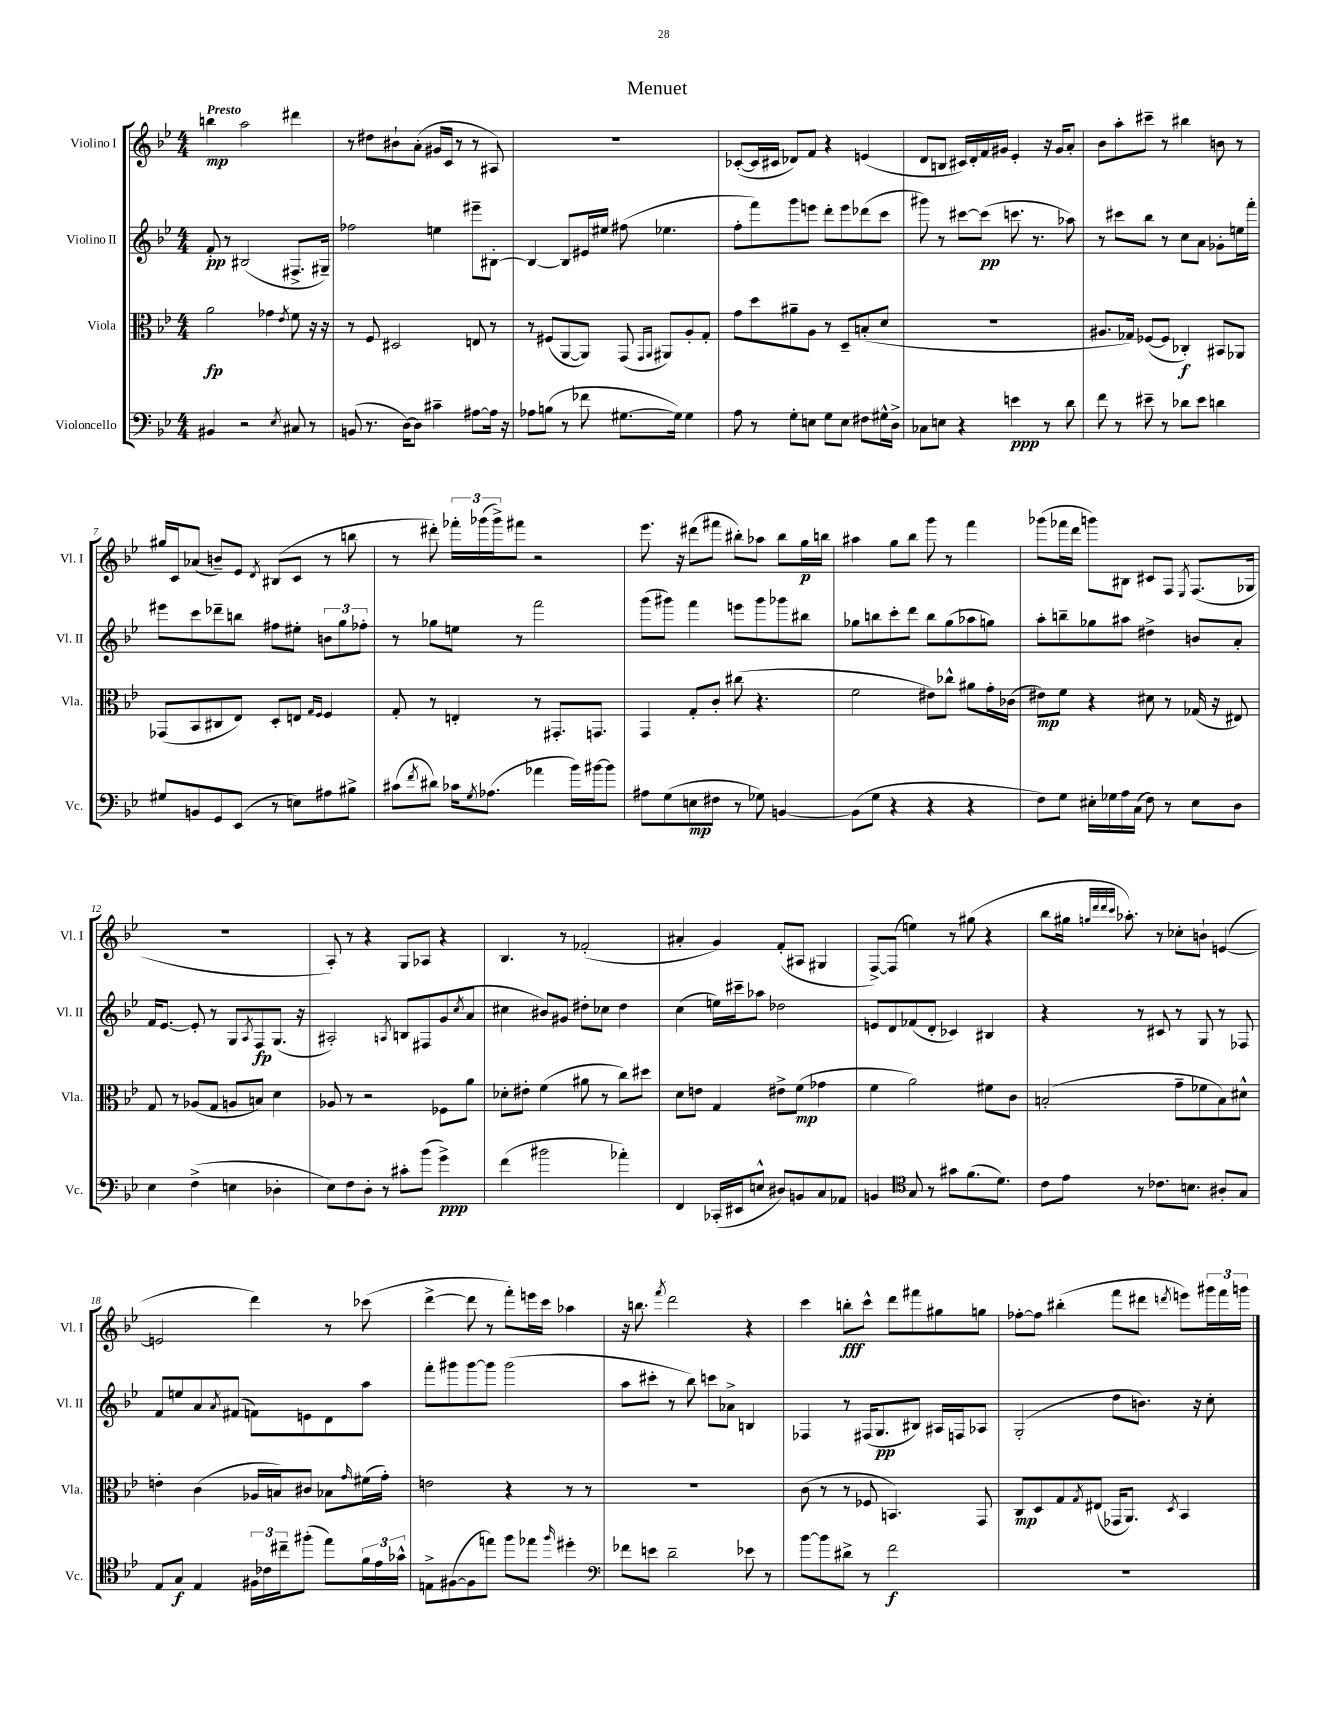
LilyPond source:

\header { title = "Menuet" }
<<
\new StaffGroup <<
\new Staff = "s0" \with { instrumentName = "Violino I" shortInstrumentName = "Vl. I" } {
    \clef treble \key bes \major \numericTimeSignature \time 4/4 \tempo "Presto"
    b''4\mp a''2 dis'''4 |
    r8 dis''8 bis'8-! a'8-.( gis'16 c'16 r8 r8 ais8) |
    R1 |
    ces'8~-.( ces'16 cis'16 des'8) f'8 r4 e'4( |
    d'8 b8 cis'16) d'16-. f'16 gis'16 ees'4-. r16 gis'16 a'8-. |
    bes'8 a''8-. cis'''8-- r8 bis''4 b'8 r8 |
    gis''16 c'16 aes'8( b'8--) ees'8 \acciaccatura { d'8 } bis8( c'8 r8 b''8 |
    r8 dis'''8-.) \tuplet 3/2 { fes'''16-. ges'''16( ges'''16->) } fis'''8 r2 |
    ees'''8. r16 dis'''8( fis'''8 bis''8-.) aes''8 bis''8 g''16\p b''16 |
    ais''4 g''8 bes''8 g'''8 r8 f'''4 |
    ges'''8( fes'''16 d'''16 g'''8) bis8 cis'8 f8 \acciaccatura { ees8 } f8.( ges16 |
    R1 |
    a8-.) r8 r4 g8 aes8 r4 |
    bes4. r8 fes'2-.( |
    ais'4-. g'4) f'8-.( ais8 gis4 |
    f8~->) f8( e''4) r8 gis''8( r4 |
    bes''8 gis''16 \grace { g''32 d'''32 d'''32 c'''32 } aes''8.-.) r8 ces''8-. b'8-! e'4~( |
    e'2 d'''4) r8 ces'''8( |
    d'''4~-> d'''8 r8 f'''8-.) e'''16 c'''16 aes''4 |
    r16 b''8. \acciaccatura { f'''8 } d'''2 r4 |
    c'''4 b''8-.\fff c'''8-^ d'''8 fis'''8 gis''8 g''8 |
    fes''8~-. fes''8 bis''4-.( f'''8 dis'''8 \acciaccatura { d'''8 } e'''8) \tuplet 3/2 { gis'''16 f'''16 g'''16 } \bar "|." |
}
\new Staff = "s1" \with { instrumentName = "Violino II" shortInstrumentName = "Vl. II" } {
    \clef treble \key bes \major \numericTimeSignature \time 4/4
    f'8-.\pp r8 bis2( fis8.-> gis16--) |
    fes''2 e''4 eis'''8-- bis8~-. |
    bis4~ bis8 eis'16 eis''16 fis''8( ees''4. |
    f''8-. f'''8) g'''8 e'''8 d'''8-. e'''8 des'''8( c'''8 |
    gis'''8) r8 cis'''8~ cis'''8\pp( c'''8. r8. aes''8) |
    r8 cis'''8 bes''8 r8 c''8 a'8 ges'8-. e''16 f'''16-. |
    eis'''8 c'''8 des'''8-- b''8 fis''8 eis''8-. \tuplet 3/2 { b'8 g''8 fes''8-. } |
    r8 ges''8 e''8 r8 f'''2 |
    g'''8( gis'''8) f'''4 e'''8 gis'''8 ges'''8 bis''8 |
    ges''8 b''8 c'''8-. d'''8 b''8 ges''8( aes''8 g''8) |
    a''8-. b''8-- ges''8 ais''8 dis''4-> b'8 a'8-. |
    f'16 ees'8.~ ees'8-. r8 g8 \acciaccatura { a8 } f8\fp g8.( r16 |
    ais2-.) \acciaccatura { a8 } b8 fis8 g'8( \acciaccatura { c''8 } a'8 |
    cis''4 bis'8) gis'8 dis''8-. ces''8 dis''4 |
    c''4( e''16) cis'''16-- aes''8 des''2 |
    e'8 d'8 fes'8( d'8-. ces'4) bis4 |
    r4 r8 cis'8 r8 g8 r8 fes8 |
    f'8 e''8 a'8 \acciaccatura { a'8 } fis'8( f'8) e'8 d'8 a''8 |
    f'''8-. gis'''8 gis'''8~ gis'''8 gis'''2( |
    a''8 cis'''8-. r8 bes''8) c'''8 aes'8-> b4 |
    fes4 r8 fis16( g8.\pp bis8) ais16 f16 aes8 |
    g2-.( d''8 b'8.) r16 c''8-. \bar "|." |
}
\new Staff = "s2" \with { instrumentName = "Viola" shortInstrumentName = "Vla." } {
    \clef alto \key bes \major \numericTimeSignature \time 4/4
    a'2\fp ges'4 \acciaccatura { ees'8 } f'8 r16 r16 |
    r8 f8 dis2 e8 r8 |
    r8 fis8( a,8~ a,8) g,8( \grace { g,16 a,16 } ais,8) a8-. g8-. |
    g'8 d''8 ais'8-- a8 r8 d8-- b8-.( d'8 |
    R1 |
    ais8. ges16) fes8~( fes8 ces4-.\f) bis,8 aes,8 |
    ges,8( bes,8 cis8 ees8) d8-. e8 \grace { g16 f16 } f4 |
    g8-. r8 e4-. r8 gis,8.-. g,8. |
    g,4 g8-. c'8-. cis''8( r4. |
    f'2 eis'8) ces''8-^ ais'8 g'16-. ces'16( |
    eis'8\mp) f'8 r4 dis'8 r8 ges16( r16 eis8) |
    g8 r8 aes8( g8 a8 b8) d'4 |
    aes8 r8 r2 fes8 a'8 |
    des'8-. eis'8-. f'4( ais'8 r8 c''8) dis''8 |
    d'8 e'8 g4 eis'8-> f'8\mp( ges'4 |
    f'4 a'2) fis'8 c'8 |
    b2-.( g'8-- fes'8 b8) dis'8-^ |
    e'4-. c'4( aes16 b16) cis'8 bes8 \grace { g'16 } fis'16( g'16-.) |
    e'2 r4 r8 r8 |
    R1 |
    c'8( r8 r8 fes8 b,4.) g,8 |
    c8\mp d8 g8 \acciaccatura { g8 } eis8( ges,16 a,8.) \acciaccatura { d8 } bes,4 \bar "|." |
}
\new Staff = "s3" \with { instrumentName = "Violoncello" shortInstrumentName = "Vc." } {
    \clef bass \key bes \major \numericTimeSignature \time 4/4
    bis,4 r2 \acciaccatura { ees8 } cis8 r8 |
    b,8( r8. d16~) d8 cis'4-- ais8~ ais16 r16 |
    aes8 b8( r8 fes'8 gis8.~ gis16) gis4 |
    a8 r8 g8-. e8 g8 e8 fis8 gis16-^ d16-> |
    ces8 e8 r4 e'4\ppp r8 d'8 |
    f'8 r8 eis'8-- r8 des'8 eis'8 d'4 |
    gis8 b,8 g,8 ees,8( r8 e8) ais8 bis8-> |
    cis'8( \acciaccatura { f'8 } dis'8) ces'16 \acciaccatura { g8 } aes8.( aes'4 bes'16) bis'16~ bis'8 |
    ais8 g8( e8\mp fis8 r8 ges8) b,4~ |
    b,8( g8 r4 r4 r4 |
    f8) g8 eis16-. ges16 a16 c16( f8) r8 eis8 d8 |
    ees4 f4->( e4 des4-. |
    ees8) f8 d8-. r8 cis'8-. bes'8( g'4->\ppp) |
    f'4( bis'2 aes'4-.) |
    f,4 ces,16-.( eis,16 e8-^ dis8) b,8 c8 aes,8 |
    b,4 \clef tenor g8 r8 gis'8 f'8.( d'8.) |
    c'8 ees'8 r8 ces'8. b8. ais8-. g8 |
    ees8 g8\f ees4 \tuplet 3/2 { fis16 ces'16 cis''16-- } fis''8-.( ees''8) \tuplet 3/2 { f'16 ees'16 ges'16-^ } |
    e8-> fis8~( fis8 e''8) f''8 ees''8 \grace { f''16 } dis''4-. |
    \clef bass fes'8 e'8 d'2-- ees'8 r8 |
    bes'8~ bes'8 dis'8-> r8 f'2\f |
    R1 \bar "|." |
}
>>
>>
